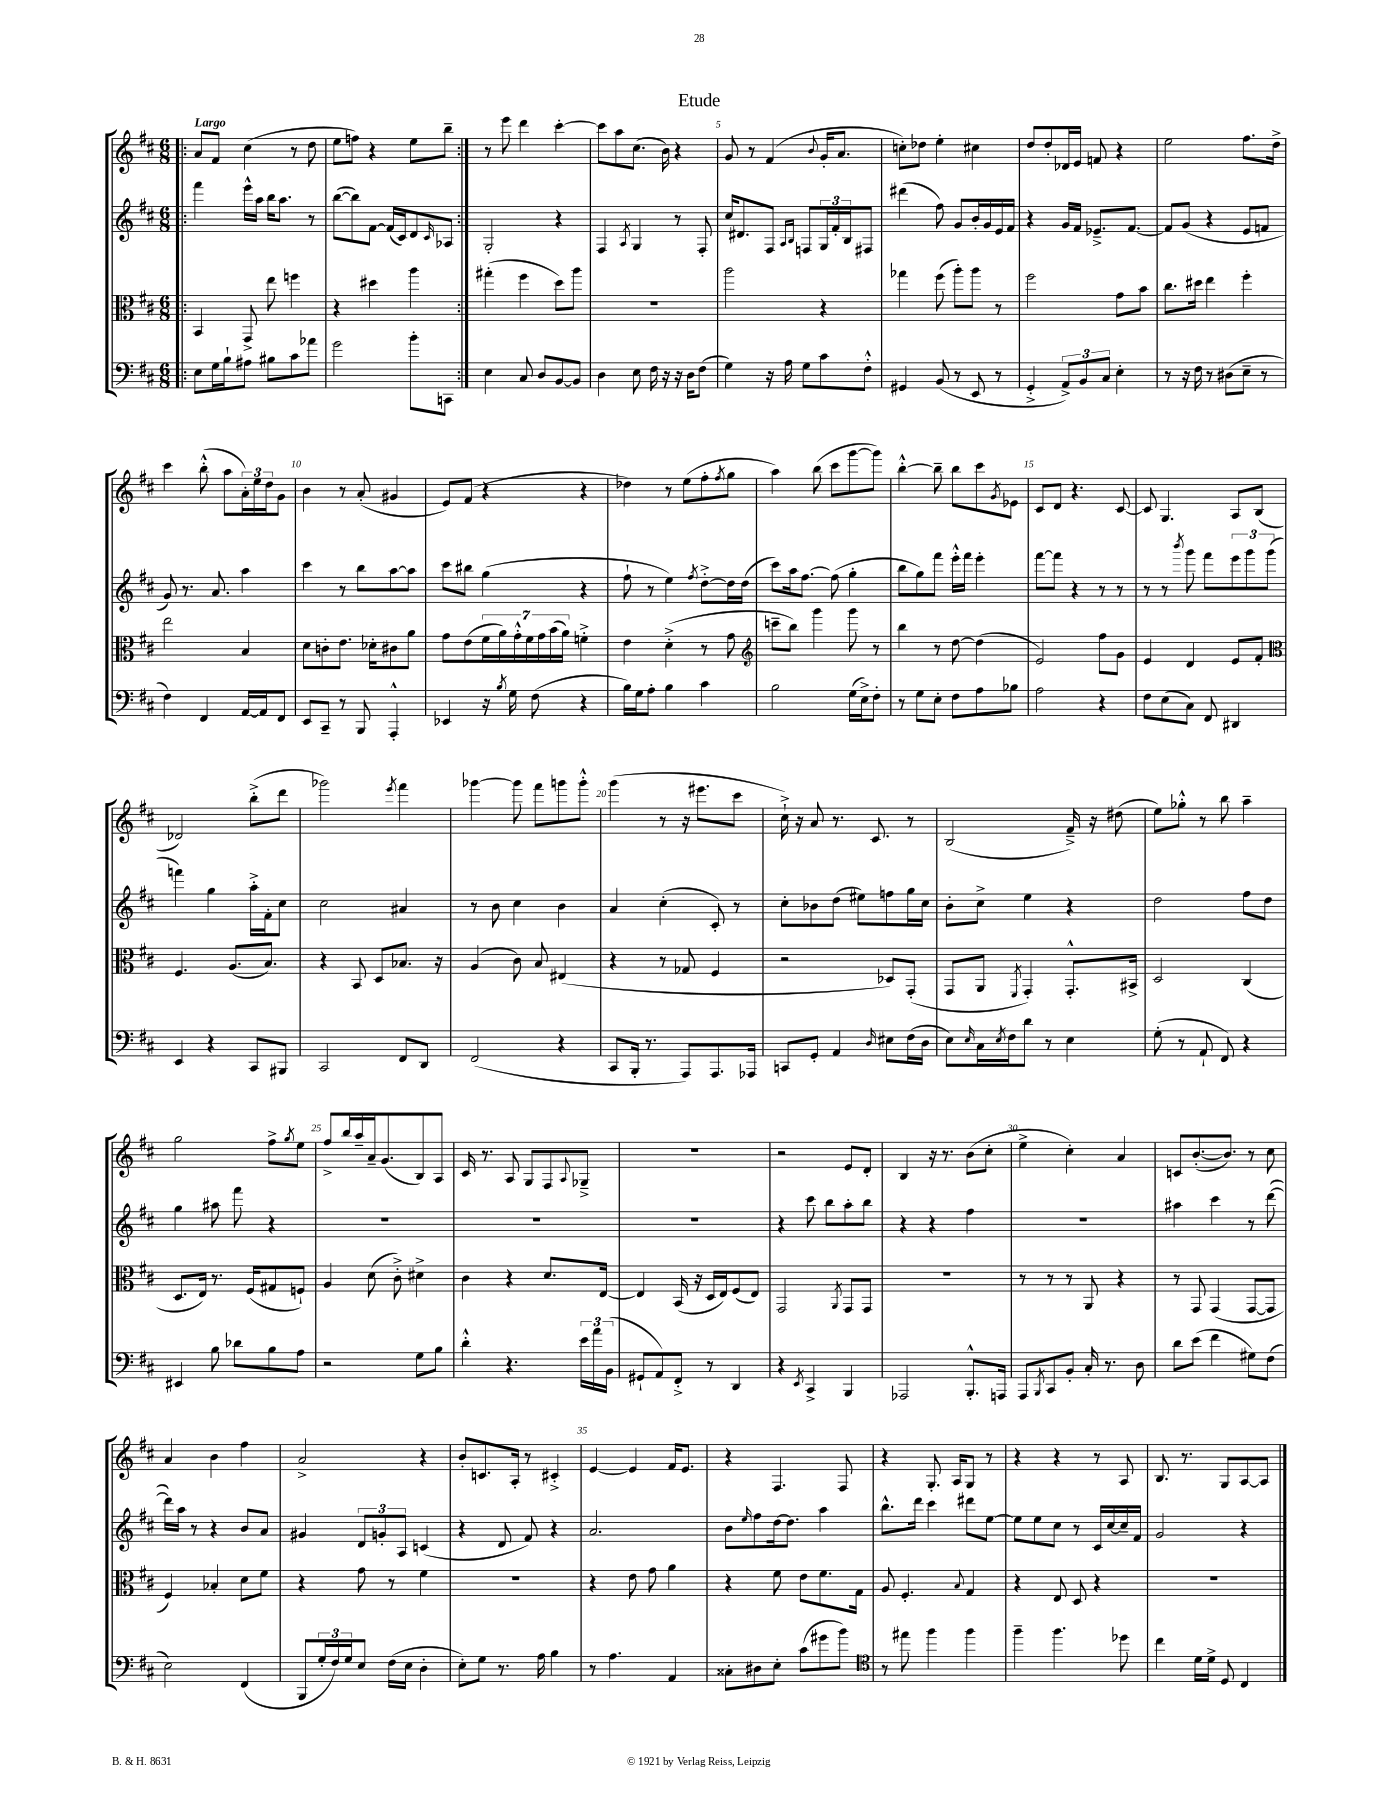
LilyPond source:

\header { title = "Etude" }
<<
\new StaffGroup <<
\new Staff = "s0" {
    \clef treble \key d \major \numericTimeSignature \time 6/8 \tempo "Largo"
    \repeat volta 2 { \bar ".|:" a'8 fis'8 cis''4( r8 d''8 |
    e''8 f''8) r4 e''8 b''8-- | }
    r8 e'''8 d'''4 cis'''4~-. |
    cis'''8 a''8 cis''8.( b'16) r4 |
    g'8 r8 fis'4( \appoggiatura { b'8 } g'16-. a'8. |
    c''8-.) des''8 e''4-. cis''4 |
    d''8 d''8-. des'16 e'16 f'8 r4 |
    e''2 fis''8. d''16-> |
    cis'''4 b''8-.-^( a''8 \tuplet 3/2 { a'16-.) e''16 d''16 } g'8 |
    b'4 r8 a'8-.( gis'4 |
    e'8) fis'8( r4 r4 |
    des''4) r8 e''8( fis''8-. \acciaccatura { fis''8 } g''8 |
    a''4) b''8( cis'''8 g'''8~ g'''8) |
    b''4~-.-^ b''8-- b''8 cis'''8 \acciaccatura { g'8 } ees'8 |
    cis'8 d'8 r4. cis'8~ |
    cis'8 g4. a8 b8( |
    des'2) b''8-.->( d'''8 |
    ges'''2) \acciaccatura { e'''8 } fis'''4 |
    ges'''4~ ges'''8 fis'''8 g'''8 g'''8-.-^ |
    g'''4( r8 r16 eis'''8. cis'''8 |
    cis''16-!->) r16 a'8 r8. cis'8. r8 |
    b2( fis'16--->) r16 dis''8( |
    e''8) ges''8-.-^ r8 b''8 a''4-- |
    g''2 fis''8-> \acciaccatura { g''8 } e''8 |
    fis''8-> b''16 a''16-- a'16-- g'8.( b8) a8 |
    cis'16 r8. a8 g8 fis8 \appoggiatura { a8 } ges8---> |
    R2. |
    r2 e'8 d'8-. |
    b4 r16 r8. b'8( cis''8-. |
    e''4-> cis''4-.) a'4 |
    c'8 b'8.~-.( b'8.) r8 cis''8 |
    a'4 b'4 fis''4 |
    a'2-> r4 |
    b'8-. c'8. a16-. r8 cis'4-.-> |
    e'4~ e'4 fis'16 e'8. |
    r4 fis4. fis8 |
    r4 g8.-. a16 g8 r8 |
    r4 r4 r8 a8 |
    b8. r8. g8 a8~ a8 \bar "|." |
}
\new Staff = "s1" {
    \clef treble \key d \major \numericTimeSignature \time 6/8
    \repeat volta 2 { \bar ".|:" fis'''4 e'''16-^ a''16 b''16 a''8. r8 |
    b''8~( b''8) fis'8~ fis'16( cis'16) d'8 \grace { cis'16 } aes8 | }
    g2-. r4 |
    fis4 \acciaccatura { a8 } g4 r8 fis8-. |
    cis''16 dis'8. fis8 \grace { a16 b16 } f8 \tuplet 3/2 { g16 fis'16-. b16 } fis8 |
    dis'''4( fis''8) g'8 b'16-. g'16 e'16 fis'16 |
    r4 g'16 fis'16 ees'8.---> fis'8.~ |
    fis'8 g'8( r4 e'8 f'8 |
    g'8) r8. a'8. a''4 |
    cis'''4 r8 b''8 a''8~ a''8 |
    cis'''8 bis''8 g''4( r4 |
    fis''8-! r8 e''4) \acciaccatura { fis''8 } d''8~-.-> d''16 d''16( |
    cis'''8) a''16 fis''8.~ fis''8( g''4-. |
    b''8 g''8) fis'''8 e'''16-.-^ fis'''16 e'''4-. |
    fis'''8~ fis'''8 r4 r8 r8 |
    r8 r8 \acciaccatura { b'''8 } g'''8 fis'''8 \tuplet 3/2 { e'''8 g'''8 g'''8( } |
    f'''4) g''4 a''16-.-> fis'16-. cis''8 |
    cis''2 ais'4 |
    r8 b'8 cis''4 b'4 |
    a'4 cis''4-.( cis'8-.) r8 |
    cis''8-. bes'8 d''8( eis''8) f''8 g''16 cis''16 |
    b'8-. cis''8-> e''4 r4 |
    d''2 fis''8 d''8 |
    g''4 ais''8 fis'''8 r4 |
    R2. |
    R2. |
    R2. |
    r4 cis'''8 b''8 a''8-. b''8 |
    r4 r4 fis''4 |
    R2. |
    ais''4 cis'''4 r8 d'''8~( |
    d'''16) a''16 r8 r4 b'8 a'8 |
    gis'4 \tuplet 3/2 { d'8 g'8-. a8 } c'4( |
    r4 d'8 fis'8) r4 |
    a'2. |
    b'8 \grace { e''16 } fis''8 d''16~ d''8. a''4 |
    b''8.-^ d'''16 cis'''4 dis'''8 e''8~ |
    e''8 e''8 cis''8 r8 cis'16 cis''16~ cis''16-- fis'16 |
    g'2 r4 \bar "|." |
}
\new Staff = "s2" {
    \clef alto \key d \major \numericTimeSignature \time 6/8
    \repeat volta 2 { \bar ".|:" b,4 g,8-> e''8 f''4 |
    r4 dis''4 a''4 | }
    gis''4-.( fis''4 d''8) a''8 |
    r2. |
    a''2 r4 |
    ges''4 fis''8( a''8-.) a''8 r8 |
    fis''2 g'8 b'8 |
    cis''8. dis''16 e''4 fis''4-. |
    e''2 b4 |
    d'8 c'8-. e'8. des'16-. cis'8 a'8 |
    g'8 e'8( \tuplet 7/4 { fis'16 a'16) g'16-.-^ fis'16 g'16 b'16( a'16) } f'4-.-> |
    e'4 d'4-.->( r8 g'8 |
    \clef treble c'''8-- b''8) g'''4 g'''8 r8 |
    b''4 r8 d''8~ d''4( |
    e'2) fis''8 g'8 |
    e'4 d'4 e'8 fis'8-. |
    \clef alto fis4. a8.( b8.) |
    r4 b,8 d8 bes8. r16 |
    a4( cis'8) b8 eis4( |
    r4 r8 ges8 fis4 |
    r2 des8) g,8-.( |
    g,8 a,8 \acciaccatura { fis,8 } g,4-.) g,8.-.-^ bis,16-> |
    d2 cis4( |
    d8. e16) r8. fis16( gis8 f8-!) |
    a4 d'8( cis'8-.->) dis'4-> |
    cis'4 r4 d'8. e16~ |
    e4 b,16( r16 d16 e16) fis8( e8) |
    g,2 \acciaccatura { a,8 } g,8 g,8 |
    R2. |
    r8 r8 r8 a,8 r4 |
    r8 g,8 g,4( g,8~ g,8 |
    fis4) bes4-. d'8 fis'8 |
    r4 g'8 r8 fis'4 |
    R2. |
    r4 e'8 g'8 a'4 |
    r4 fis'8 e'8 fis'8. g16 |
    a8 fis4.-. \appoggiatura { b8 } g4 |
    r4 e8 d8 r4 |
    R2. \bar "|." |
}
\new Staff = "s3" {
    \clef bass \key d \major \numericTimeSignature \time 6/8
    \repeat volta 2 { \bar ".|:" e8 g16 b16-! ais8 bis8 cis'8 aes'8 |
    g'2 b'8-. c,8 | }
    e4 cis8 d8 b,8~ b,8 |
    d4 e8 fis16 r16 r16 d16 fis8( |
    g4) r16 a16 g8 cis'8 fis8-.-^ |
    gis,4 b,8( r8 e,8 r8 |
    g,4-.-> \tuplet 3/2 { a,8->) b,8 cis8 } e4-. |
    r8 r16 fis16 r8 dis8( e8-- r8 |
    fis4) fis,4 a,16~ a,16 fis,8 |
    e,8 cis,8-- r8 b,,8 a,,4-.-^ |
    ees,4 r16 \acciaccatura { b8 } g16 fis8( r4 |
    b16) g16 a8-. b4 cis'4 |
    b2 g16( e16->) fis8-. |
    r8 g8 e8-. fis8 a8 bes8 |
    a2 r4 |
    fis8 e8( cis8) fis,8 dis,4 |
    e,4 r4 cis,8 bis,,8 |
    cis,2 fis,8 d,8 |
    fis,2( r4 |
    cis,8 b,,16-. r8. a,,8) a,,8. aes,,16 |
    c,8 g,8-. a,4 \grace { d16 } eis8 fis16( d16 |
    e8) \grace { e16 } cis16 \acciaccatura { e8 } fis16 d'8 r8 e4 |
    g8-.( r8 a,8-! fis,8) r4 |
    eis,4 b8 des'8 b8 a8 |
    r2 g8 b8 |
    d'4-.-^ r4. \tuplet 3/2 { e'16 a'16 b,16( } |
    gis,8-! a,8) fis,8-.-> r8 d,4 |
    r4 \acciaccatura { e,8 } cis,4-> b,,4 |
    aes,,2 b,,8.-.-^ a,,16 |
    a,,8 \acciaccatura { b,,8 } cis,8 b,8-. cis16-. r8. d8 |
    d'8 e'8( fis'4 gis8) fis8( |
    e2) fis,4( |
    b,,8 \tuplet 3/2 { g16-. fis16) g16 } e8 fis16( e16 d4-. |
    e8-.) g8 r8. a16 b4 |
    r8 a4. a,4 |
    cisis8-. dis8 e8-. cis'8( gis'8 b'8) |
    \clef tenor r8 eis''8 fis''4 fis''4 |
    fis''4-- fis''4. des''8 |
    cis''4 d'16 d'16-> d8 cis4 \bar "|." |
}
>>
>>
\layout { \context { \Score \override BarNumber.break-visibility = ##(#f #t #t) barNumberVisibility = #(every-nth-bar-number-visible 5) } }
